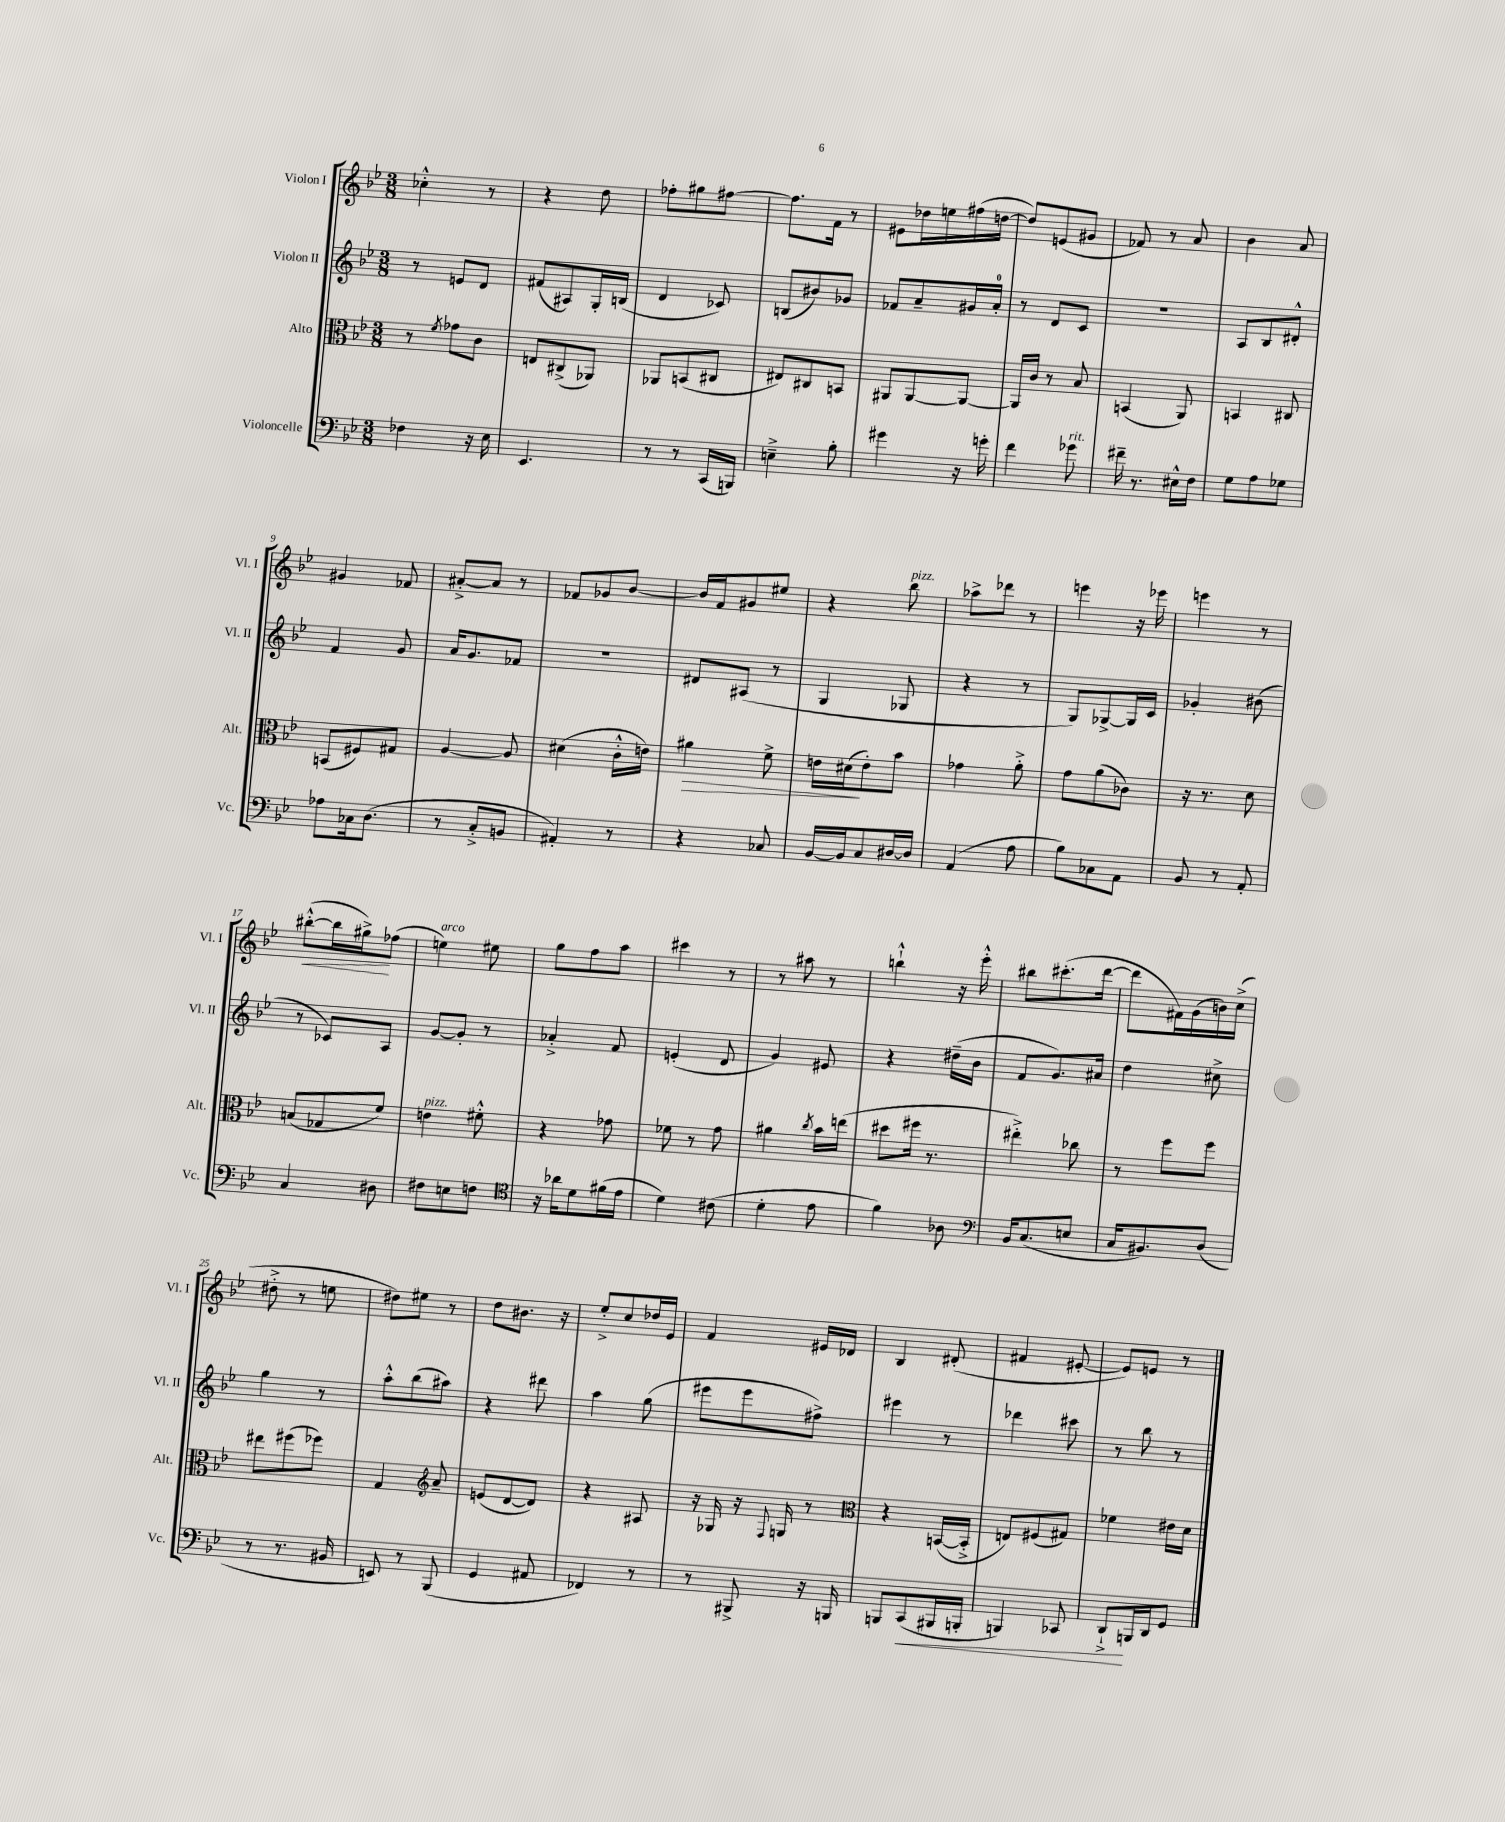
<<
\new StaffGroup <<
\new Staff = "s0" \with { instrumentName = "Violon I" shortInstrumentName = "Vl. I" } {
    \clef treble \key bes \major \numericTimeSignature \time 3/8
    \autoBeamOff ces''4-.-^ r8 |
    r4 d''8 |
    fes''8[-. gis''8 fis''8]~ |
    fis''8.[ f'16] r8 |
    eis'8[ des''16 e''16 fis''16( d''16]~ |
    d''8[) e'8( gis'8] |
    fes'8) r8 a'8 |
    bes'4 a'8 |
    gis'4 fes'8 |
    ais'8[~-.-> ais'8] r8 |
    fes'8[ ges'8 bes'8]~ |
    bes'16[ f'16 gis'8 eis''8] |
    r4 bes''8^\markup { \italic "pizz." } |
    aes''8[-> des'''8] r8 |
    e'''4 r16 ees'''16 |
    e'''4 r8 |
    bis''8[~-.-^\<( bis''16 gis''16->\!) fes''8]( |
    e''4^\markup { \italic "arco" }) eis''8 |
    g''8[ f''8 a''8] |
    cis'''4 r8 |
    r8 ais''8 r8 |
    b''4-!-^ r16 ees'''16-.-^ |
    bis''8[ cis'''8.-.( d'''16]~ |
    d'''8[ fis'16) g'16( b'16) c''16]->( |
    dis''8-.-> r8 e''8 |
    dis''8[) eis''8] r8 |
    d''8[ bis'8.] r16 |
    ees''8[-.-> c''8 des''16 ees'16] |
    f'4 eis'16[ des'16] |
    bes4 dis'8-.( |
    fis'4 eis'8~-. |
    eis'8[) e'8] r8 \bar "|." |
}
\new Staff = "s1" \with { instrumentName = "Violon II" shortInstrumentName = "Vl. II" } {
    \clef treble \key bes \major \numericTimeSignature \time 3/8
    \autoBeamOff r8 e'8[ d'8] |
    fis'8[( ais8) g16-. b16]( |
    d'4 ces'8) |
    b8[( bis'8) ges'8] |
    fes'8[ a'8-- gis'16 a'16]-0-. |
    r8 d'8[ c'8] |
    R4. |
    a8[ bes8 dis'8]-.-^ |
    f'4 g'8 |
    a'16[ g'8. fes'8] |
    R4. |
    dis'8[ ais8]( r8 |
    g4 ges8 |
    r4 r8 |
    g8[) ges8~-> ges16 c'16] |
    ges'4-. bis'8( |
    r8 ces'8[) a8] |
    g'8[~ g'8]-. r8 |
    aes'4-.-> f'8 |
    e'4-.( d'8 |
    g'4) eis'8 |
    r4 dis''16[--( bes'16] |
    f'8[ g'8.) ais'16] |
    d''4 cis''8-> |
    g''4 r8 |
    a''8[-.-^ bes''8( ais''8]) |
    r4 dis'''8 |
    a''4 g''8( |
    eis'''8[ eis'''8 fis''8]->) |
    eis'''4 r8 |
    des'''4 cis'''8 |
    r8 bes''8 r8 \bar "|." |
}
\new Staff = "s2" \with { instrumentName = "Alto" shortInstrumentName = "Alt." } {
    \clef alto \key bes \major \numericTimeSignature \time 3/8
    \autoBeamOff r8 \acciaccatura { f'8 } ges'8[ c'8] |
    e8[ cis8->( aes,8]) |
    aes,8[ b,8( cis8] |
    eis8[) cis8 b,8] |
    ais,8[ ais,8~ ais,8]~ |
    ais,16[ c'16] r8 bes8 |
    b,4( a,8) |
    b,4 cis8 |
    b,8[( fis8) gis8] |
    a4~ a8 |
    dis'4( c'16[-.-^ e'16]) |
    ais'4\> f'8-> |
    e'16[ dis'16\!( e'8-.) bes'8] |
    ges'4 a'8-.-> |
    g'8[ a'8( ces'8]) |
    r16 r8. d'8 |
    b8[( ges8 f'8]) |
    e'4^\markup { \italic "pizz." } fis'8-.-^ |
    r4 ges'8 |
    fes'8 r8 g'8 |
    ais'4 \acciaccatura { c''8 } bes'16[ e''16]( |
    dis''8[ fis''16] r8. |
    eis''4-.->) ces''8 |
    r8 f''8[ f''8] |
    eis''8[ fis''8( fes''8]) |
    g4 \clef treble a'8-- |
    e'8[( d'8~ d'8]) |
    r4 ais8 |
    r16 ges16 r16 \appoggiatura { f8 } g16 r8 |
    \clef alto r4 b,16[~( b,16]-.-> |
    e8[) fis8( gis8]) |
    fes'4 eis'16[ d'16] \bar "|." |
}
\new Staff = "s3" \with { instrumentName = "Violoncelle" shortInstrumentName = "Vc." } {
    \clef bass \key bes \major \numericTimeSignature \time 3/8
    \autoBeamOff fes4 r16 ees16 |
    ees,4. |
    r8 r8 c,16[( b,,16]) |
    e4---> bes8-. |
    gis'4 r16 g'16-. |
    f'4 ges'8^\markup { \italic "rit." } |
    fis'16-- r8. eis16[-^ f16] |
    g8[ a8 ges8] |
    aes8[ ces16 d8.]( |
    r8 c8[-.-> b,8] |
    ais,4-.) r8 |
    r4 ces8 |
    bes,16[~ bes,16 c8 dis16~ dis16] |
    a,4( a8 |
    bes8[) ces8 a,8] |
    bes,8 r8 a,8-. |
    c4 dis8 |
    fis8[ e8 f8] |
    \clef tenor r16 aes'16[ d'8 fis'16( ees'16] |
    d'4) cis'8( |
    d'4-. ees'8 |
    f'4) aes8 |
    \clef bass bes,16[ c8.( e8] |
    c16[ bis,8.) d8]( |
    r8 r8. bis,16 |
    e,8) r8 bes,,8( |
    g,4 ais,8 |
    fes,4) r8 |
    r8 bis,,8-> r16 b,,16 |
    b,,8[ c,8\<( bis,,16 b,,16]-. |
    b,,4) ces,8 |
    d,8[-!->\! b,,16 d,16 g,8] \bar "|." |
}
>>
>>
